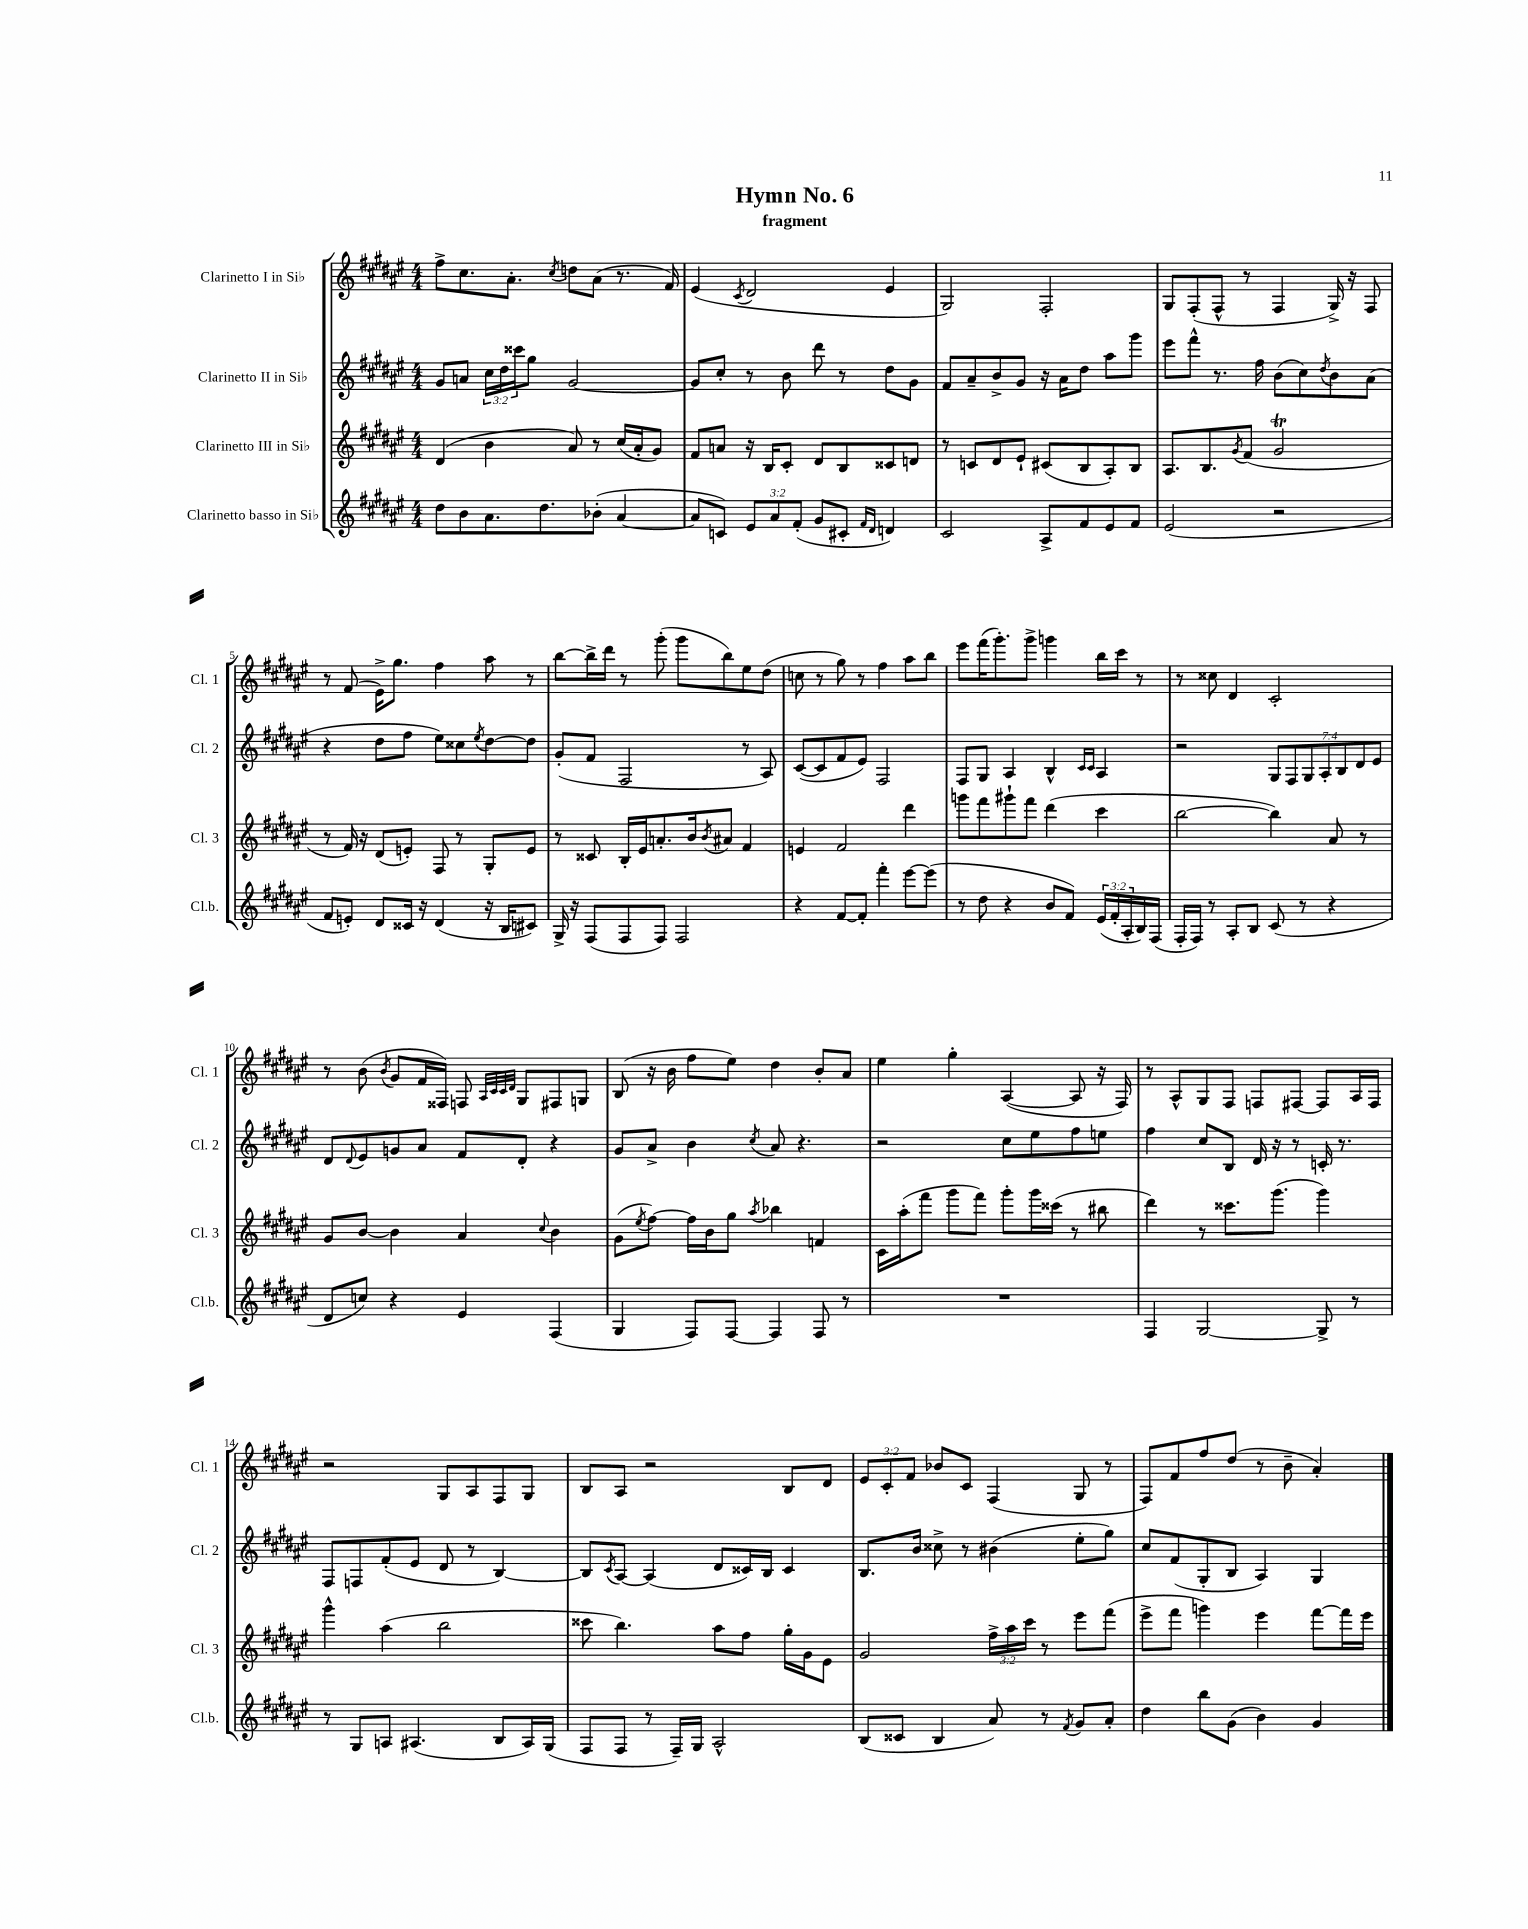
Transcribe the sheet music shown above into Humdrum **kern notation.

**kern	**kern	**kern	**kern
*part4	*part3	*part2	*part1
*staff4	*staff3	*staff2	*staff1
*I"Clarinetto basso in Si♭	*I"Clarinetto III in Si♭	*I"Clarinetto II in Si♭	*I"Clarinetto I in Si♭
*I'Cl.b.	*I'Cl. 3	*I'Cl. 2	*I'Cl. 1
*clefG2	*clefG2	*clefG2	*clefG2
*k[f#c#g#d#a#e#]	*k[f#c#g#d#a#e#]	*k[f#c#g#d#a#e#]	*k[f#c#g#d#a#e#]
*M4/4	*M4/4	*M4/4	*M4/4
=1	=1	=1	=1
8dd#\L	(4d#/	8g#/L	8ff#^\L
8b\	.	8an/J	8.cc#\
8.a#\	4b\	24cc#\LL	.
.	.	24dd#\	.
.	.	.	8.a#'\J
.	.	24ccc##X\J	.
.	.	8gg#\J	.
8.dd#\	.	.	.
.	.	.	8qcc#/
.	8a#/)	[2g#/	8ddn\L
(8b-X'\J	8r	.	(8a#\J
[4a#/	(16cc#/LL	.	8.r
.	16a#'/J	.	.
.	8g#/J)	.	.
.	.	.	16f#/)
=2	=2	=2	=2
8a#/L]	8f#/L	8g#/L]	(4e#/
8cn/J)	8an/J	8cc#'/J	.
.	.	.	8qc#/
12e#/L	16r	8r	2d#/
.	16B/KL	.	.
12a#/	.	.	.
.	8c#'/J	8b\	.
(12f#'/J	.	.	.
8g#/L	8d#/L	8ddd#\	.
8c#X'/J	8B/	8r	.
16qqf#/LL	.	.	.
16qqd#/JJ	.	.	.
4dn/)	8c##X/	8dd#\L	4e#/
.	8dn/J	8g#\J	.
=3	=3	=3	=3
2c#/	8r	8f#/L	2G#/)
.	8cn/L	8a#~/	.
.	8d#/	8b^/	.
.	8e#`/J	8g#/J	.
8A#^/L	(8c#X/L	16r	2F#'/
.	.	16a#\KL	.
8f#/	8B/	8dd#\J	.
8e#/	8A#'/)	8aa#\L	.
8f#/J	8B/J	8ggg#\J	.
=4	=4	=4	=4
(2e#/	8.A#/L	8eee#\L	8G#/L
.	.	8fff#^^\J	(8F#'/
.	8.B/	.	.
.	.	8.r	8F#^^/J
.	8qg#/	.	.
.	(8f#/J	.	8r
.	.	16ff#\	.
2r	2g#T/	(8b\L	4F#/
.	.	8cc#\)	.
.	.	8qdd#/	.
.	.	8b\	16G#^/)
.	.	.	16r
.	.	(8a#\J	8F#/
!!LO:LB:g=z
=5	=5	=5	=5
8f#/L	8r	4r	8r
8en'/J)	16f#/)	.	(8f#/
.	16r	.	.
8d#/L	(8d#/L	8dd#\L	16e#^\KL)
.	.	.	8.gg#\J
16c##X/Jk	8en'/J)	8ff#\J	.
16r	.	.	.
(4d#/	8F#/	8ee#\L)	4ff#\
.	8r	8cc##X\	.
.	.	8qee#/	.
16r	8G#'/L	[8dd#\	8aa#\
16B/KL	.	.	.
8c#X/J)	8e/J	8dd#\J]	8r
=6	=6	=6	=6
16G#^/	8r	(8g#'/L	[8bb\L
16r	.	.	.
(8F#/L	8c##X/	8f#/J	16bb^\L]
.	.	.	16ddd#\JJ
8F#/	16B'/LL	2F#/	8r
.	16e#/J	.	.
8F#/J)	8.an'/	.	(8ggg#'\
2F#/	.	.	8ggg#\L
.	16b/k	.	.
.	8qb/	.	.
.	8a#X/J	.	8bb\)
.	4f#/	8r	8ee#\
.	.	8A#/)	(8dd#\J
=7	=7	=7	=7
4r	4en/	([8c#/L	8ccn\
.	.	8c#/]	8r
[8f#/L	2f#/	8f#/	8gg#\)
8f#'/J]	.	8e#/J)	8r
4fff#'\	.	2F#/	4ff#\
[8eee#\L	4ddd#\	.	8aa#\L
(8eee#\J]	.	.	8bb\J
=8	=8	=8	=8
8r	8gggn\L	8F#/L	8eee#\L
8dd#\	8fff#\	8G#/J	(16fff#\K
.	.	.	8.ggg#'\)
4r	8ggg#X`\	4A#/	.
.	8fff#\J	.	8ggg#^\J
8b/L	(4ddd#\	4B^^/	4gggn\
8f#/J)	.	.	.
.	.	16qqc#/LL	.
.	.	16qqc#/JJ	.
(24e#/LL	4ccc#\	4A#/	16bb\LL
24f#'/	.	.	.
.	.	.	16ccc#\JJ
24A#'/	.	.	.
16B/)	.	.	8r
(16F#/JJ	.	.	.
=9	=9	=9	=9
16F#'/LL	[2bb\	2r	8r
16F#/JJ)	.	.	.
8r	.	.	8cc##X\
8A#'/L	.	.	4d#/
8B/J	.	.	.
(8c#/	4bb\])	14G#/L	2c#'/
.	.	14F#/	.
8r	.	.	.
.	.	14G#/	.
.	.	14A#'/	.
4r	8a#/	.	.
.	.	14B/	.
.	.	14d#/	.
.	8r	.	.
.	.	14e#/J	.
!!LO:LB:g=z
=10	=10	=10	=10
8d#/L	8g#/L	8d#/L	8r
.	.	8qqd#/	.
8ccn/J)	[8b/J	8e#/	(8b\
.	.	.	8qb/
4r	4b\]	8gn/	8g#/L
.	.	8a#/J	16f#/L
.	.	.	16F##X/JJ)
4e#/	4a#/	8f#/L	8Fn/
.	.	.	32qqA#/LLL
.	.	.	32qqc#/
.	.	.	32qqc#/
.	.	.	32qqd#/JJJ
.	.	8d#'/J	8G#/L
.	8qqcc#/	.	.
(4F#/	4b\	4r	8F#X/
.	.	.	8Gn/J
=11	=11	=11	=11
4G#/	(8g#\L	8g#/L	(8B/
.	8qee#/	.	.
.	[8ff#\J)	8a#^/J	16r
.	.	.	16b\
8F#/L)	16ff#\LL]	4b\	8ff#\L
.	16b\J	.	.
[8F#/J	8gg#\J	.	8ee#\J)
.	8qaa#/	8qcc#/	.
4F#/]	4bb-X\	8a#/	4dd#\
.	.	4.r	.
8F#/	4fn/	.	8b'/L
8r	.	.	8a#/J
=12	=12	=12	=12
1r	16c#\LL	2r	4ee#\
.	(16aa#'\J	.	.
.	8fff#\J	.	.
.	8ggg#\L	.	4gg#'\
.	8fff#\J)	.	.
.	8ggg#'\L	8cc#\L	([4A#/
.	16ggg#\L	8ee#\	.
.	(16ccc##X\JJ	.	.
.	8r	8ff#\	8A#/]
.	8bb#X\	8een\J	16r
.	.	.	16F#/)
=13	=13	=13	=13
4F#/	4ddd#\)	4ff#\	8r
.	.	.	8A#^^/L
[2G#/	8r	8cc#/L	8G#/
.	8.ccc##X\L	8B/J	8F#/J
.	.	16d#/	8Fn/L
.	(8.ggg#\J	16r	.
.	.	8r	[8F#X/J
8G#^/]	4ggg#\)	16cn'/	8F#/L]
.	.	8.r	.
8r	.	.	16A#/L
.	.	.	16F#/JJ
!!LO:LB:g=z
=14	=14	=14	=14
8r	4ggg#^^\	8F#/L	2r
8G#/L	.	8Fn/	.
8An/J	(4aa#\	(8f#'/	.
(4.A#X/	.	8e#/J	.
.	2bb\	8d#/	8G#/L
.	.	8r	8A#/
8B/L	.	[4B/)	8F#/
16A#/L)	.	.	8G#/J
(16G#/JJ	.	.	.
=15	=15	=15	=15
8F#/L	8ccc##X\	8B/L]	8B/L
.	.	8qc#/	.
8F#/J	4.bb\)	[8A#/J	8A#/J
8r	.	(4A#/]	2r
16F#~/LL)	.	.	.
16G#/JJ	.	.	.
2A#^^/	8aa#\L	8d#/L	.
.	8ff#\J	16c##X/L)	.
.	.	16B/JJ	.
.	16gg#'\LL	4c##/	8B/L
.	16g#\J	.	.
.	8e#\J	.	8d#/J
=16	=16	=16	=16
(8B/L	2g#/	8.B/L	12e#/L
.	.	.	12c#'/
8c##X/J	.	.	.
.	.	.	12f#/J
.	.	16b/Jk	.
4B/	.	8cc##X^\	8b-X/L
.	.	8r	8c#/J
8a#/)	24ff#^\LL	(4b#X\	(4F#/
.	24aa#\	.	.
.	24ccc#\JJ	.	.
8r	8r	.	.
8qf#/	.	.	.
8g#/L	8eee#\L	8ee#'\L	8G#/
8a#'/J	(8fff#\J	8gg#\J)	8r
=17	=17	=17	=17
4dd#\	8eee#^\L	8cc#/L	8F#/L)
.	8fff#\J	(8f#/	8f#/
8bb\L	4gggn\)	8G#'/	8ff#/
(8g#\J	.	8B/J	(8dd#/J
4b\)	4eee#\	4A#/)	8r
.	.	.	8b~\
4g#/	[8fff#\L	4G#/	4a#'/)
.	16fff#\L]	.	.
.	16eee#\JJ	.	.
==	==	==	==
*-	*-	*-	*-
